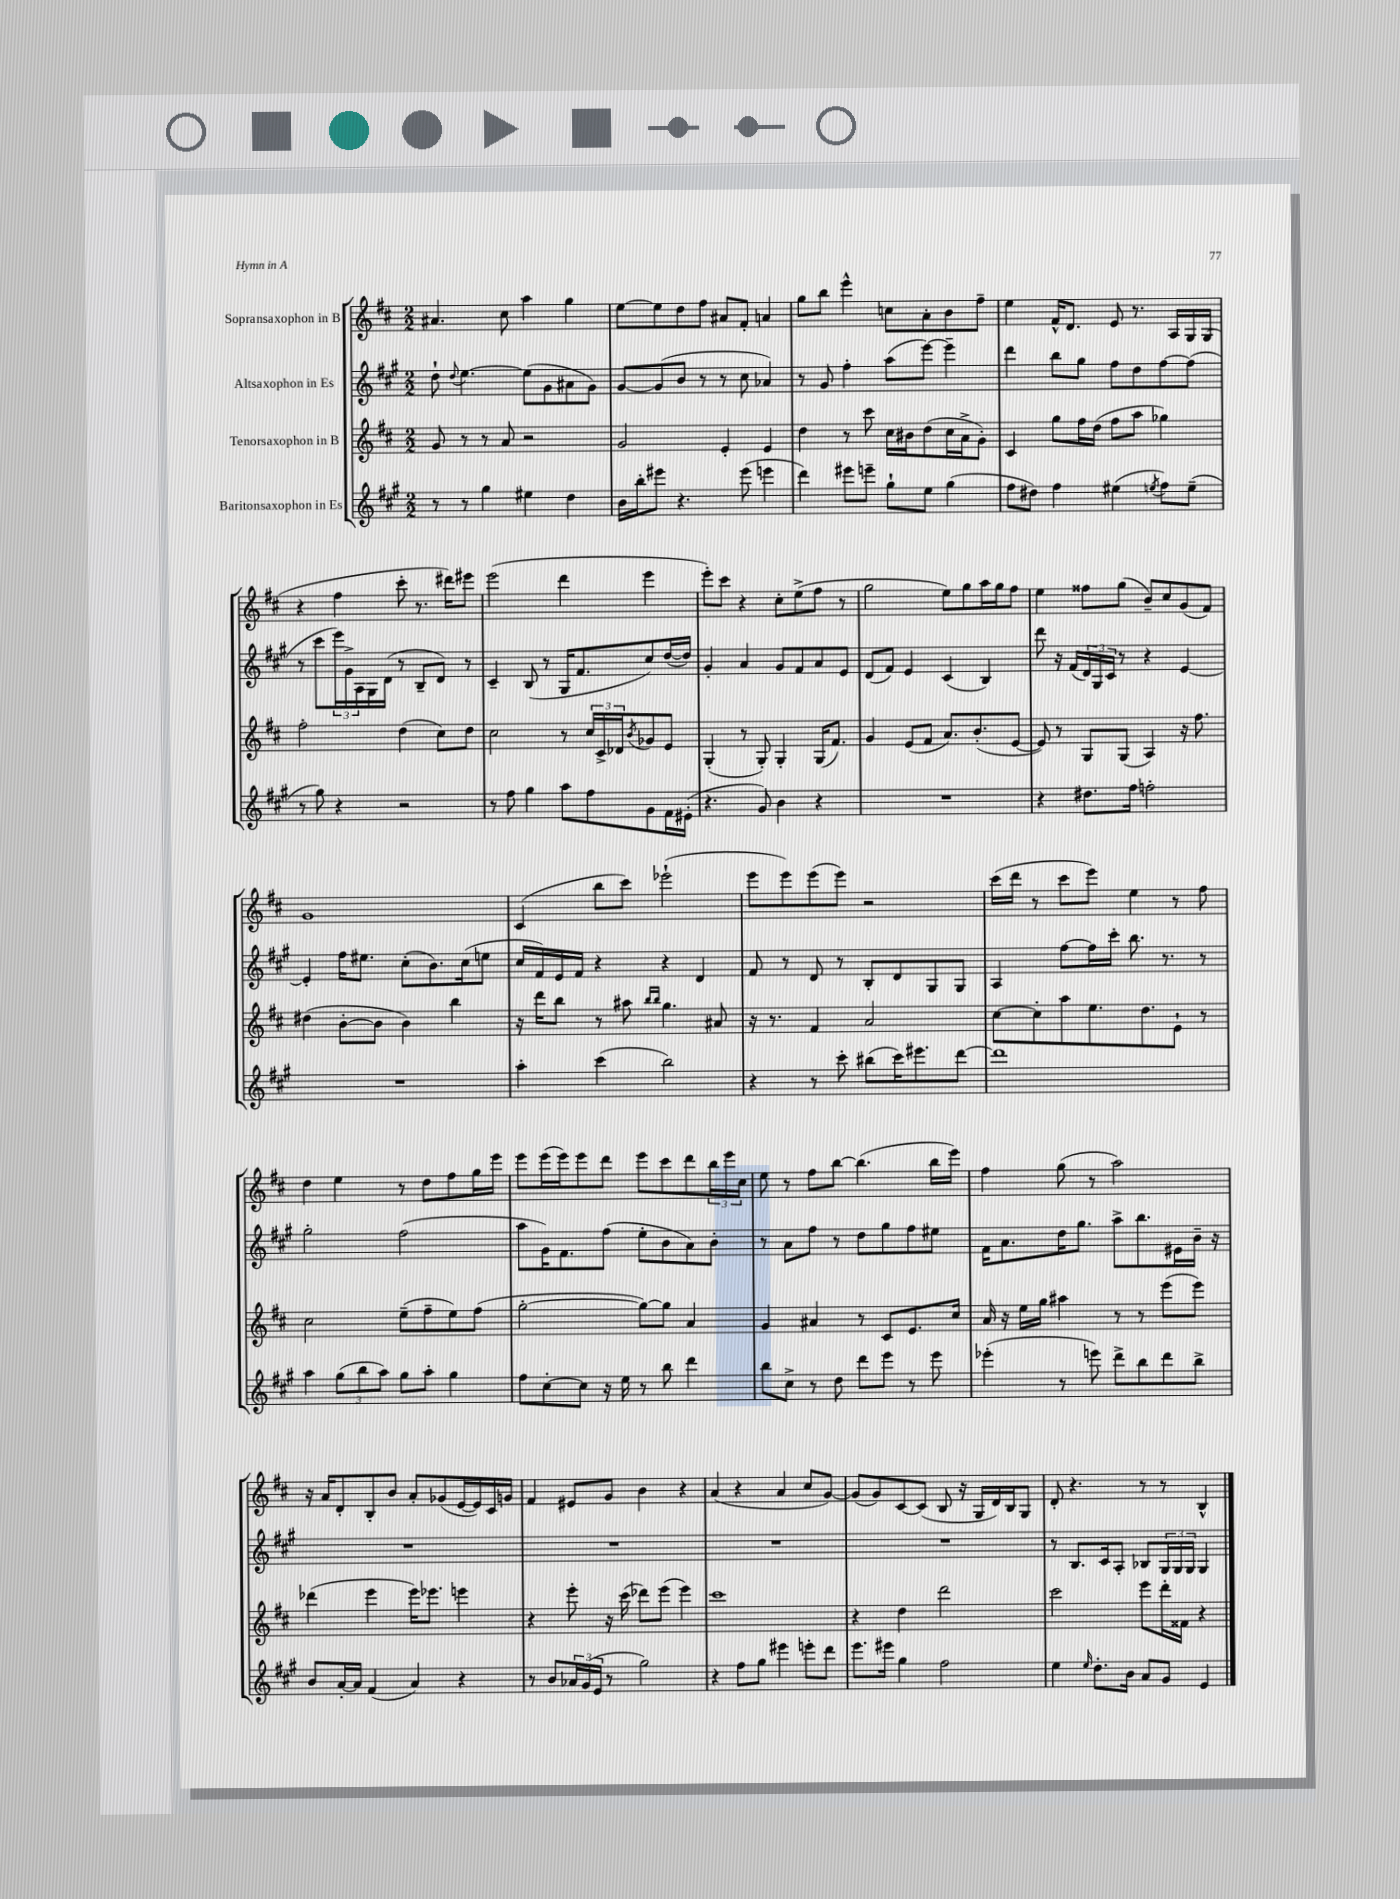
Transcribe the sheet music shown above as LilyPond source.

<<
\new StaffGroup <<
\new Staff = "s0" \with { instrumentName = "Sopransaxophon in B" } {
    \clef treble \key d \major \numericTimeSignature \time 2/2
    ais'4. cis''8 a''4 g''4 |
    e''8~ e''8 d''8 fis''8 ais'8 fis'8-. a'4 |
    g''8 b''8 e'''4-^ c''8 a'8-. b'8 fis''8-- |
    e''4 fis'16-^ d'8. e'8 r8. a16 g16 g16( |
    r4 fis''4 cis'''8-. r8. dis'''16) eis'''8 |
    e'''2( d'''4 e'''4 |
    e'''8-.) cis'''8 r4 cis''8-. e''8->( fis''8 r8 |
    g''2 e''8) g''8 a''16 g''16 fis''8 |
    e''4 fisis''8 g''8( b'8--) cis''8 g'8( fis'8) |
    g'1 |
    cis'4( b''8 cis'''8) ees'''2-!( |
    e'''8 e'''8) e'''8( e'''8) r2 |
    cis'''16( d'''16 r8 cis'''8 e'''8) e''4 r8 fis''8 |
    d''4 e''4 r8 d''8 fis''8 g''16 e'''16 |
    e'''8 e'''16( e'''16) e'''8 d'''8 e'''8 cis'''8 d'''8 \tuplet 3/2 { b''16 e'''16 cis''16 } |
    e''8 r8 fis''8 b''8~ b''4.( b''16 e'''16) |
    fis''4 g''8( r8 a''2) |
    r16 a'16 d'8-. b8-. b'8 a'8-. ges'8( e'16~ e'16) cis'16 g'16 |
    fis'4 eis'8 g'8 b'4 r4 |
    a'4( r4 a'4 cis''8 g'8~) |
    g'8( g'8) cis'8~ cis'8( b8 r16 g16 d'16) b16 g8 |
    d'8-. r4. r8 r8 b4-^ \bar "|." |
}
\new Staff = "s1" \with { instrumentName = "Altsaxophon in Es" } {
    \clef treble \key a \major \numericTimeSignature \time 2/2
    d''8-! \appoggiatura { d''8 } e''4.~ e''8( gis'8 ais'8 gis'8) |
    gis'8~ gis'8( b'8 r8 r8 cis''8 aes'4) |
    r8 gis'8 fis''4-. a''8( e'''8~) e'''4-- |
    d'''4 b''8 gis''8 fis''8 d''8 fis''8~ fis''8( |
    r8 cis'''8 \tuplet 3/2 { e'''16) gis'16-> a16 } gis16 d'16( r8 b8-- d'8) r8 |
    cis'4-- b8( r8 gis16 fis'8. cis''8) d''16~( d''16) |
    gis'4-. a'4 gis'8 fis'8 a'8 e'8 |
    d'8( fis'8) e'4 cis'4( b4) |
    d'''8 r16 fis'16( \tuplet 3/2 { d'16) gis16 cis'16 } r8 r4 e'4~ |
    e'4-. fis''16 eis''8. cis''8-.( b'8.) cis''16( e''8 |
    cis''16 fis'16) e'16 fis'16 r4 r4 d'4 |
    fis'8 r8 d'8 r8 b8-. d'8 gis8 gis8 |
    a4 fis''8~ fis''16 cis'''16-. b''8. r8. r8 |
    gis''2-. fis''2( |
    a''8 gis'16) fis'8. fis''8( e''8-. b'8 a'8) b'8-. |
    r8 a'8 fis''8 r8 d''8 gis''8 fis''8 eis''8 |
    fis'16 a'8. d''16 gis''8. a''8-> b''8. eis'16 b'16-- r16 |
    R1 |
    R1 |
    R1 |
    R1 |
    r8 b8. cis'16 a8-. bes8 \tuplet 3/2 { gis16 gis16 gis16 } gis4 \bar "|." |
}
\new Staff = "s2" \with { instrumentName = "Tenorsaxophon in B" } {
    \clef treble \key d \major \numericTimeSignature \time 2/2
    g'8 r8 r8 a'8 r2 |
    g'2 e'4-. e'4 |
    d''4 r8 cis'''8 cis''16 bis'16 d''8( cis''16 a'16-> g'8-.) |
    cis'4 g''8 fis''16 d''16( fis''8 a''8 ges''4) |
    fis''2-. d''4( cis''8) d''8 |
    cis''2 r8 \tuplet 3/2 { cis''16 cis'16-> des'16 } \acciaccatura { b'8 } ges'8 e'8 |
    g4-.( r8 g8-.) g4-. g16( fis'8.) |
    g'4 e'8( fis'8 a'8.) b'8.-.( e'8~ |
    e'8) r8 g8 g8( a4) r16 fis''8. |
    dis''4( b'8~-. b'8 b'4) b''4 |
    r16 d'''16 b''8 r8 ais''8 \grace { b''16 b''16 } g''4. ais'8 |
    r16 r8. fis'4 a'2 |
    cis''8~ cis''8-. a''8 e''8. d''8. e'8-! r8 |
    cis''2 e''8--( fis''8-- e''8) fis''8( |
    g''2~-. g''8~) g''8 a'4 |
    g'4 ais'4 r8 cis'8 e'8. cis''16 |
    a'16 r16 e''16 g''16 ais''4 r8 r8 e'''8( e'''8) |
    des'''4( e'''4 e'''16) ees'''8. e'''4 |
    r4 e'''8-. r16 cis'''16( des'''8) e'''8( e'''4) |
    cis'''1 |
    r4 d''4 d'''2 |
    cis'''2 e'''8 d'''16-. fisis'16 r4 \bar "|." |
}
\new Staff = "s3" \with { instrumentName = "Baritonsaxophon in Es" } {
    \clef treble \key a \major \numericTimeSignature \time 2/2
    r8 r8 gis''4 eis''4 d''4 |
    b'16 b''16-. eis'''8 r4. eis'''8( e'''4 |
    d'''4) eis'''8 e'''8-- gis''8-! e''8 gis''4( |
    fis''8 dis''8) fis''4 eis''4( \acciaccatura { e''8 } fis''8) e''8--( |
    r8 gis''8) r4 r2 |
    r8 fis''8 gis''4 a''8 fis''8 gis'8 fis'16 eis'16-.( |
    r4. gis'8) b'4 r4 |
    R1 |
    r4 dis''8. fis''16 f''2-. |
    R1 |
    a''4-. cis'''4( b''2) |
    r4 r8 cis'''8-. bis''8( cis'''16) eis'''8. d'''8~ |
    d'''1 |
    a''4 \tuplet 3/2 { gis''8( b''8 a''8) } gis''8 a''8-. gis''4 |
    fis''8 cis''8~-. cis''8 r16 e''16 r8 b''8 d'''4 |
    b''8 cis''8-> r8 d''8 d'''8 e'''8 r8 e'''8 |
    ees'''4-.( r8 e'''8) d'''8-> b''8 d'''8 b''8-> |
    b'8 a'16~-. a'16 fis'4( a'4) r4 |
    r8 b'8 \tuplet 3/2 { aes'16 gis'16( e'16 } r8 gis''2) |
    r4 fis''8 gis''8 eis'''4 e'''8-. d'''8 |
    e'''8. eis'''16 gis''4 fis''2 |
    e''4 \grace { e''16 } d''8.-. b'16 a'8 gis'8 e'4 \bar "|." |
}
>>
>>
\layout { \context { \Score \remove "Bar_number_engraver" } }
